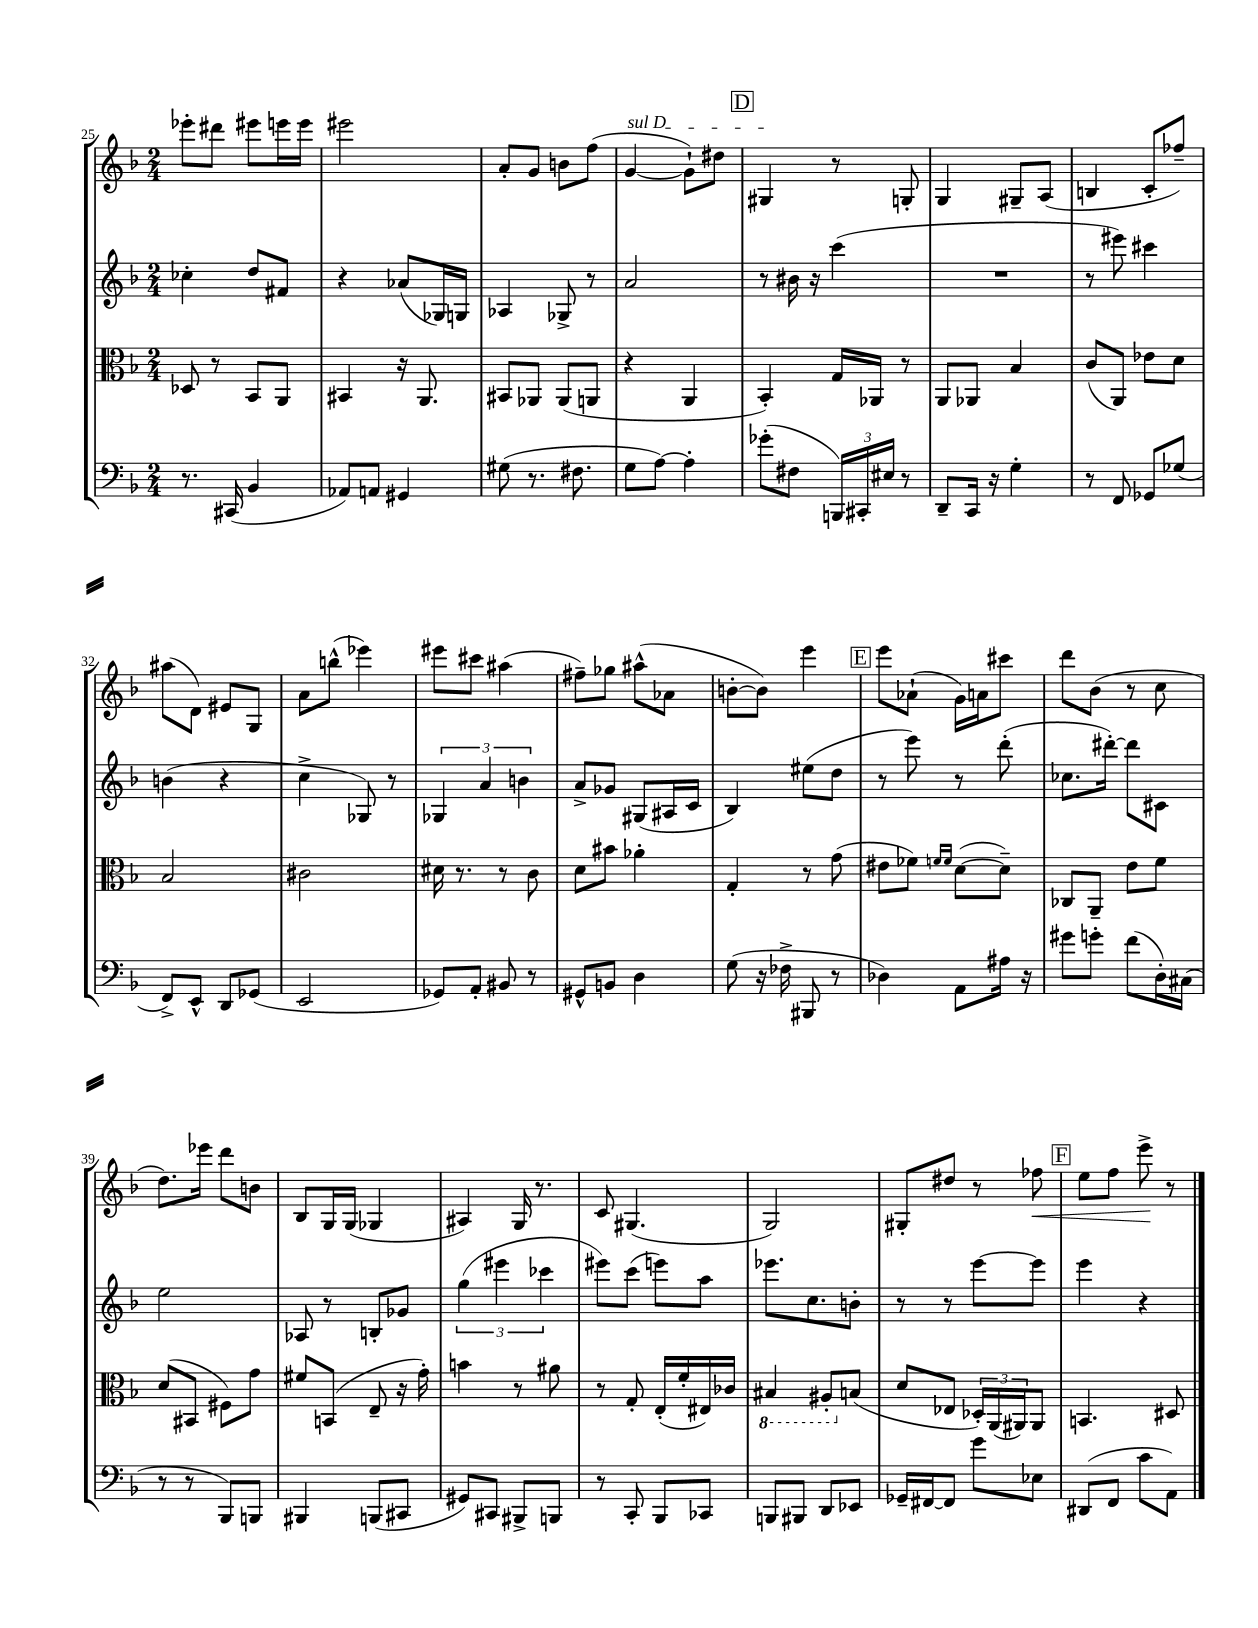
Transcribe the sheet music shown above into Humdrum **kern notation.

**kern	**kern	**kern	**kern
*staff4	*staff3	*staff2	*staff1
*clefF4	*clefC3	*clefG2	*clefG2
*k[b-]	*k[b-]	*k[b-]	*k[b-]
*M2/4	*M2/4	*M2/4	*M2/4
8.r	8D-	4cc-'	8eee-'
.	8r	.	8ddd#
(16CC#	.	.	.
4BB-	8BB-	8dd	8eee#
.	8AA	8f#	16eee
.	.	.	16eee
=	=	=	=
8AA-)	4BB#	4r	2eee#
8AA	.	.	.
4GG#	16r	(8a-	.
.	8.AA	.	.
.	.	16G-)	.
.	.	16G	.
=	=	=	=
(8G#	8BB#	4A-	8a'
8.r	8AA-	.	8g
.	(8AA-	8G-^	8b
8.F#	.	.	.
.	8AA	8r	(8ff
=	=	=	=
8G	4r	2a	[4g
[8A)	.	.	.
4A']	4AA	.	8g`])
.	.	.	8dd#
=	=	=	=
(8g-'	4BB-')	8r	4G#
8F#	.	16b#	.
.	.	16r	.
24BBB)	16G	(4ccc	8r
24CC#'	.	.	.
.	16AA-	.	.
24E#	.	.	.
8r	8r	.	8G'
=	=	=	=
8DD~	8AA	2r	4G
16CC	8AA-	.	.
16r	.	.	.
4G'	4B-	.	8G#~
.	.	.	(8A
=	=	=	=
8r	(8c	8r	4B
8FF	8AA)	8eee#)	.
8GG-	8e-	4ccc#	8c'
(8G-	8d	.	8ff-~)
=	=	=	=
8FF^)	2B-	(4b	(8aa#
8EE^^	.	.	8d)
8DD	.	4r	8e#
(8GG-	.	.	8G
=	=	=	=
2EE	2c#	4cc^	8a
.	.	.	(8bb^^
.	.	8G-)	4eee-)
.	.	8r	.
=	=	=	=
8GG-)	16d#	6G-	8eee#
.	8.r	.	.
8AA'	.	.	8ccc#
.	.	6a	.
8BB#	8r	.	(4aa#
.	.	6b	.
8r	8c	.	.
=	=	=	=
8GG#^^	8d	8a^	8ff#~)
8BB	8b#	8g-	8gg-
4D	4a-'	(8G#	(8aa#^^
.	.	16A#	8a-
.	.	16c	.
=	=	=	=
(8G	4G'	4B-)	[8b'
16r	.	.	8b])
16F-^	.	.	.
8BBB#	8r	(8ee#	4eee
8r	(8g	8dd	.
=	=	=	=
4D-)	8e#	8r	8eee
.	8f-)	8eee)	(8a-`
.	16qqf	.	.
.	16qqf	.	.
8AA	([8d	8r	16g)
.	.	.	16a
16A#	8d~])	(8ddd'	8ccc#
16r	.	.	.
=	=	=	=
8g#	8C-	8.cc-	8ddd
8g'	8AA~	.	(8b-
.	.	[16ddd#')	.
(8f	8e	8ddd#]	8r
16D')	8f	8c#	8cc
(16C#	.	.	.
=	=	=	=
8r	(8d	2ee	8.dd)
8r	8BB#	.	.
.	.	.	16eee-
8BBB-)	8F#)	.	8ddd
8BBB	8g	.	8b
=	=	=	=
4BBB#	8f#	8A-	8B-
.	(8BB	8r	16G
.	.	.	(16G
(8BBB	8E~	8B'	4G-
8CC#	16r	8g-	.
.	16g')	.	.
=	=	=	=
8GG#)	4b	(6gg	4A#)
8CC#	.	.	.
.	.	6eee#	.
8BBB#^	8r	.	16G
.	.	.	8.r
.	.	6ccc-	.
8BBB	8a#	.	.
=	=	=	=
8r	8r	8eee#)	8c
8CC'	8G'	(8ccc	(4.G#
8BBB-	(16E'	8eee)	.
.	16f'	.	.
8CC-	16E#)	8aa	.
.	16c-	.	.
=	=	=	=
8BBB	4BB#	8.eee-	2G)
8BBB#	.	.	.
.	.	8.cc	.
8DD	8AA#'	.	.
8EE-	(8B	8b'	.
=	=	=	=
16GG-~	8d	8r	8G#'
[16FF#	.	.	.
8FF#]	8E-	8r	8dd#
8g	24D-')	[8eee	8r
.	(24AA	.	.
.	24AA#)	.	.
8E-	8AA#	8eee]	8ff-
=	=	=	=
(8DD#	4.BB	4eee	8ee
8FF	.	.	8ff
8c	.	4r	8eee^
8AA)	8D#	.	8r
==	==	==	==
*-	*-	*-	*-
